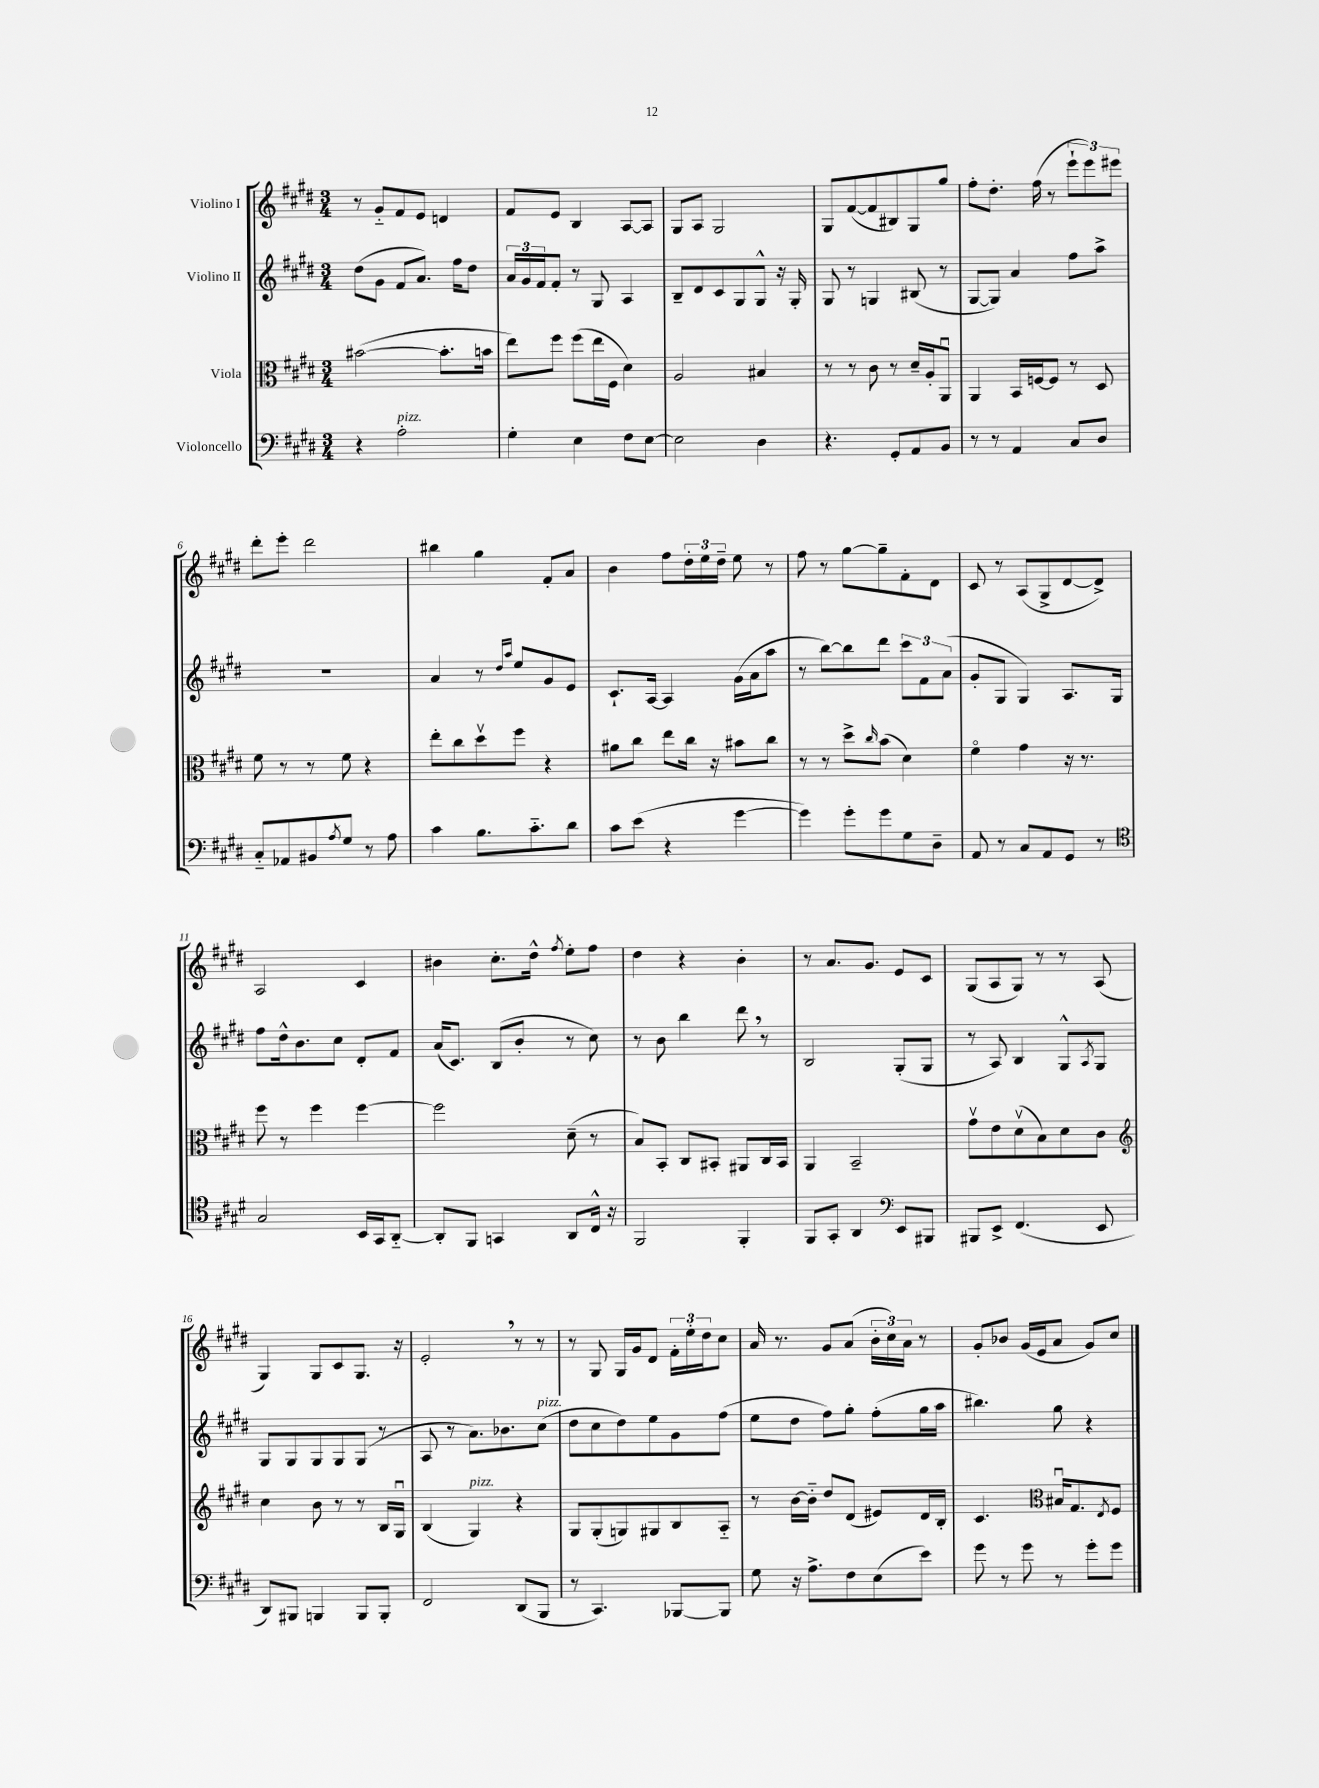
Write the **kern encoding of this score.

**kern	**kern	**kern	**kern
*staff4	*staff3	*staff2	*staff1
*clefF4	*clefC3	*clefG2	*clefG2
*k[f#c#g#d#]	*k[f#c#g#d#]	*k[f#c#g#d#]	*k[f#c#g#d#]
*M3/4	*M3/4	*M3/4	*M3/4
4r	([2b#	(8dd#	8r
.	.	8g#	8g#'~
2A'	.	8f#	8f#
.	.	8.a)	8e
.	8.b#']	.	4d
.	.	16ff#	.
.	.	8dd#	.
.	16b	.	.
=	=	=	=
4G#'	8ee)	24a	8f#
.	.	24g#	.
.	.	24f#	.
.	8ff#	8f#'	8e
4E	(8ff#	8r	4B
.	16ee	8G#	.
.	16F#	.	.
8F#	4d#)	4A	[8A
[8E	.	.	8A]
=	=	=	=
2E]	2A	8B~	8G#
.	.	8d#	8A
.	.	8c#	2G#
.	.	8G#	.
4D#	4B#	8G#^^	.
.	.	16r	.
.	.	16G#'	.
=	=	=	=
4.r	8r	8G#	8G#
.	8r	8r	([8f#
.	8c#	4G	8f#]
8GG#'	8r	.	8B#)
8AA	16d#~	(8B#	8G#
.	16A'	.	.
8BB	8AAu	8r	8gg#
=	=	=	=
8r	4AA	[8G#	8ff#'
8r	.	8G#])	8.dd#'
4AA	16BB	4a	.
.	[16F	.	(16ff#
.	8F]	.	8r
8C#	8r	8ff#	12eee`
.	.	.	12eee)
8D#	8D#	8aa^	.
.	.	.	12eee#
=	=	=	=
8C#'~	8f#	2.r	8ddd#'
8AA-	8r	.	8eee'
8BB#	8r	.	2ddd#
8qA	.	.	.
8G#	8f#	.	.
8r	4r	.	.
8A	.	.	.
=	=	=	=
4c#	8ee'	4a	4bb#
.	8cc#	.	.
8.B	8dd#v	8r	4gg#
.	.	16qqdd#	.
.	.	16qqaa	.
.	8ff#	8ee	.
8.c#'~	.	.	.
.	4r	8g#	8f#'
8d#	.	8e	8a
=	=	=	=
8c#	8a#	8.c#`	4b
(8e	8cc#	.	.
.	.	[16A	.
4r	8ee	4A]	8ff#
.	16cc#	.	24dd#'
.	.	.	24ee
.	16r	.	.
.	.	.	24dd#~
[4g#	8b#	(16g#	8ee
.	.	16a	.
.	8cc#	8aa	8r
=	=	=	=
4g#])	8r	8r	8ff#
.	8r	[8bb)	8r
8g#'	8dd#^	8bb]	[8gg#
.	16qqcc#	.	.
8g#	(8b	8ddd#	8gg#~]
8G#	4d#)	12ccc#	8f#'
.	.	12f#	.
8D#~	.	.	8d#
.	.	(12a	.
=	=	=	=
8AA	4f#o	8g#'	8c#
8r	.	8G#	8r
8C#	4g#	4G#)	(8A
8AA	.	.	8G#^
8GG#	16r	8.A	[8d#
.	8.r	.	.
8r	.	.	8d#^])
.	.	16G#	.
=	=	=	=
*clefC4	*	*	*
2G#	8ff#	8ff#	2A
.	8r	16dd#^^	.
.	.	8.b	.
.	4ff#	.	.
.	.	8cc#	.
16BB	[4ff#	8d#'	4c#
16GG#	.	.	.
[8AA'~	.	8f#	.
=	=	=	=
8AA']	2ff#]	(16a	4b#
.	.	8.c#)	.
8FF#	.	.	.
4GG	.	(8B	8.cc#'
.	.	8b'	.
.	.	.	16dd#^^
.	.	.	8qff#
8AA	(8d#~	8r	8ee'
16C#^^	8r	8cc#)	8ff#
16r	.	.	.
=	=	=	=
2FF#	8B)	8r	4dd#
.	8BB'	8b	.
.	8C#	4bb	4r
.	8BB#'	.	.
4FF#'	8AA#	8ddd#	4b'
.	16C#	8r	.
.	16BB#	.	.
=	=	=	=
8FF#	4AA	2B	8r
8GG#'	.	.	8.a
4AA	2BB~	.	.
.	.	.	8.g#
*clefF4	*	*	*
8EE	.	(8G#'	8e
8BBB#	.	8G#	8c#
=	=	=	=
8BBB#	8g#v	8r	(8G#
8EE^	8e	8A)	8A
(4.FF#	(8d#v	4B	8G#)
.	8B)	.	8r
.	8d#	8G#^^	8r
.	.	8qA	.
8EE	8c#	8G#	(8A
=	=	=	=
*	*clefG2	*	*
8DD#)	4cc#	8G#	4G#)
8BBB#	.	8G#	.
4BBB	8b	8G#	8G#
.	8r	8G#	8c#
8BBB	8r	(8G#	8.G#
8BBB'	16B	8r	.
.	16G#u	.	16r
=	=	=	=
2FF#	(4B	8A	2e'
.	.	8r	.
.	4G#)	8.a)	.
.	.	8.b-	.
(8DD#	4r	.	8r
8BBB	.	(8cc#	8r
=	=	=	=
8r	8G#	8dd#	8r
4.CC#)	(8G#'	8cc#	8G#
.	8G)	8dd#)	16G#
.	.	.	16g#
.	8G#	8ee	8d#
[8BBB-	8B	8g#	24f#'
.	.	.	24ee'
.	.	.	24dd#
8BBB-]	8A'~	(8ff#	8cc#
=	=	=	=
8G#	8r	8ee	16a
.	.	.	8.r
16r	[16b	8dd#	.
8.A^	16b'~]	.	.
.	8dd#	8ff#)	8g#
8F#	(8d#	8gg#'	(8a
(8E	8e#)	(8ff#'	24b'
.	.	.	24cc#)
.	.	.	24a
8e)	16d#	16gg#	8r
.	16B'	16aa	.
=	=	=	=
8g#	4.c#	4.bb#)	8g#'
8r	.	.	8b-
8g#	.	.	(16g#
.	.	.	16e
*	*clefC3	*	*
8r	16B#u	8gg#	8a
.	8.G#	.	.
8g#'	.	4r	8g#)
.	8qE	.	.
8g#	8F#	.	8cc#
==	==	==	==
*-	*-	*-	*-
